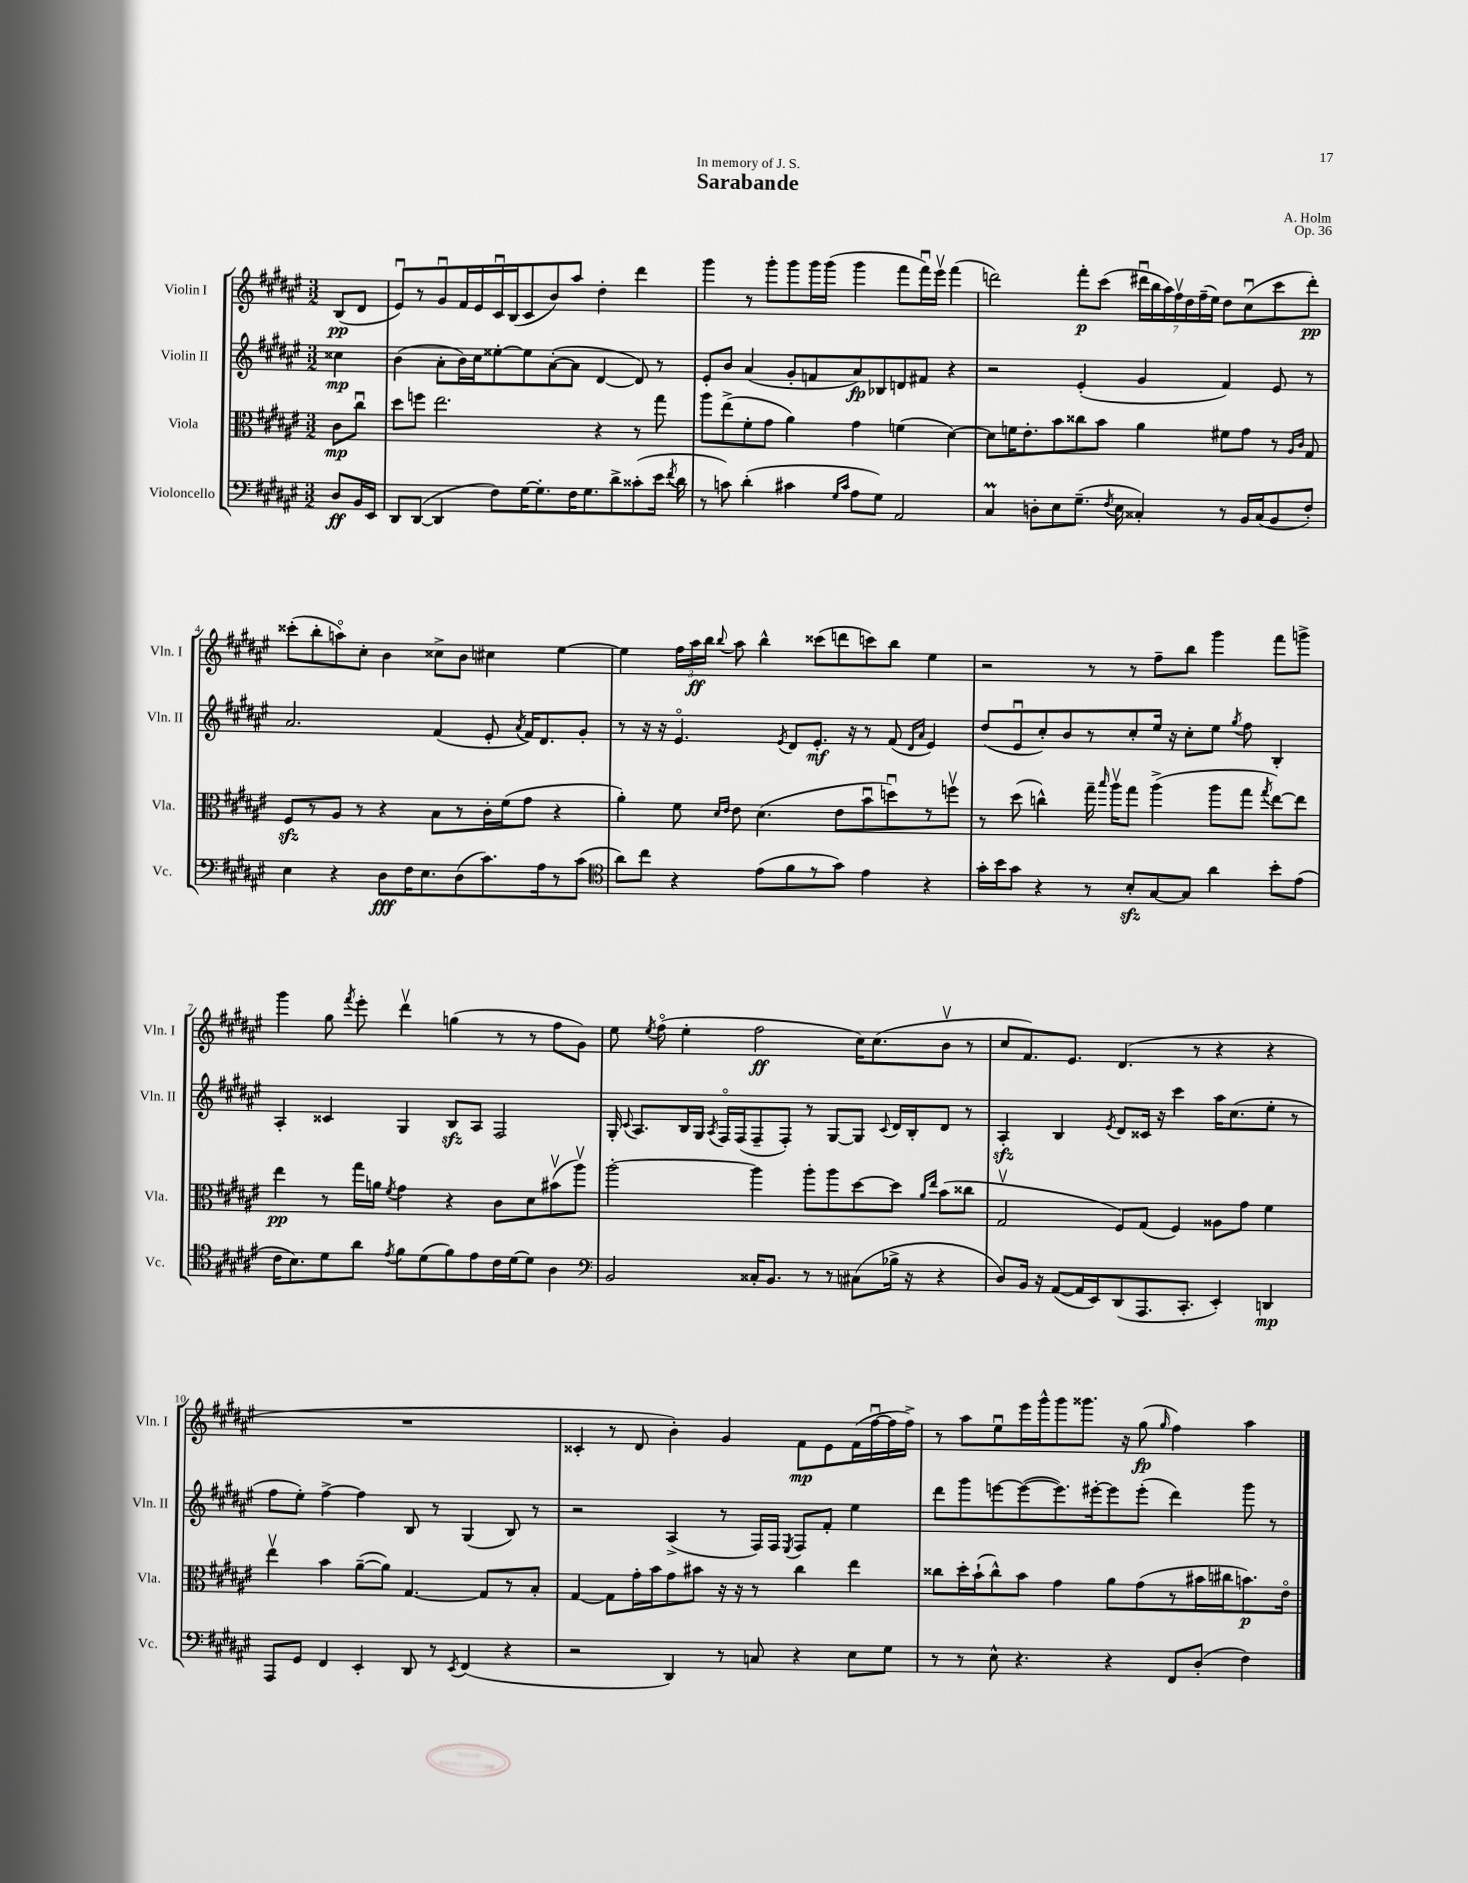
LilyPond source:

\header { title = "Sarabande" composer = "A. Holm" dedication = "In memory of J. S." opus = "Op. 36" }
<<
\new StaffGroup <<
\new Staff = "s0" \with { instrumentName = "Violin I" shortInstrumentName = "Vln. I" } {
    \clef treble \key fis \major \numericTimeSignature \time 3/2 \partial 4
    \autoBeamOff b8[\pp( dis'8] |
    eis'8[\downbow) r8 gis'8\downbow fis'16 eis'16 cis'16\downbow b16( cis'8 b'8) ais''8] dis''4-. dis'''4 |
    gis'''4 r8 gis'''8[-. gis'''8 gis'''16 gis'''16]( gis'''4 fis'''8[ fis'''16\downbow) eis'''16]\upbow fis'''4( |
    d'''2) fis'''8[-.\p cis'''8]( \tuplet 7/4 { dis'''16[\downbow b''16 ais''16) fis''16\upbow dis''16 fis''16--( eis''16]) } dis''8[ cis''8\downbow( cis'''8 dis'''8]-.\pp) |
    cisis'''8[-.( b''8-. a''8\flageolet) cis''8]-. b'4 cisis''8[-> b'8] cis''4 eis''4~ |
    eis''4 \tuplet 3/2 { fis''16[ ais''16\ff b''16] } \appoggiatura { b''8 } ais''8 b''4-^ cisis'''8[( d'''8 c'''8) b''8] eis''4 |
    r2 r8 r8 fis''8[-- b''8] gis'''4 fis'''8[ g'''8]-> |
    gis'''4 gis''8 \acciaccatura { fis'''8 } eis'''8-. dis'''4\upbow g''4( r8 r8 fis''8[ gis'8]) |
    eis''8 \acciaccatura { eis''8 } fis''8\flageolet( eis''4-. fis''2\ff cis''16[) cis''8.( b'8]\upbow r8 |
    cis''8[ fis'8.) eis'8.] dis'4.( r8 r4 r4 |
    R1. |
    cisis'4-. r8 dis'8 b'4-.) gis'4 fis'8[\mp eis'8 fis'16( fis''16~\downbow fis''16 fis''16]->) |
    r8 ais''8[ eis''8\downbow eis'''16 gis'''16-^ gis'''8 gisis'''8.] r16 gis''8\fp( \grace { gis''16 } fis''4) ais''4 \bar "|." |
}
\new Staff = "s1" \with { instrumentName = "Violin II" shortInstrumentName = "Vln. II" } {
    \clef treble \key fis \major \numericTimeSignature \time 3/2 \partial 4
    \autoBeamOff cisis''4\mp |
    b'4( ais'8[-. b'16) cis''16 eisis''8~-. eisis''8 ais'8~-.( ais'8] dis'4~ dis'8) r8 |
    eis'8[-. b'8] ais'4( gis'8[-. f'8 ais'8\fp) bes8 d'8 fis'8] r4 |
    r2 eis'4-.( gis'4 fis'4) eis'8 r8 |
    ais'2. fis'4( eis'8-. \acciaccatura { ais'8 } fis'16[) dis'8. gis'8]-. |
    r8 r16 r16 eis'4.\flageolet \acciaccatura { eis'8 } dis'8[ eis'8.]-.\mf r16 r8 fis'8( \grace { dis'16[ ais'16] } eis'4) |
    dis''8[( eis'8\downbow cis''8-.) b'8 r8 cis''8-. eis''16] r16 cis''8[-. eis''8] \acciaccatura { gis''8 } fis''8 b4-. |
    ais4-. cisis'4 gis4 b8[\sfz ais8] fis2 |
    gis16-. \appoggiatura { cis'8 } ais8.[ b16 gis16] \acciaccatura { ais8 } fis16[\flageolet fis16( fis8-- fis8]-.) r8 gis8[~ gis8] \appoggiatura { cis'8 } dis'16[ b16-. dis'8] r8 |
    ais4-.\sfz b4 \acciaccatura { eis'8 } dis'8[ cisis'16] r16 cis'''4 ais''16[ cis''8.( eis''8]-. r8 |
    fis''8[ eis''8]-.) fis''4~-> fis''4 b8 r8 gis4( b8) r8 |
    r2 ais4->( r8 fis16[) fis16] \acciaccatura { eis8 } fis8[ fis'8]-. eis''4 |
    dis'''8[ gis'''8 e'''8~ e'''8~( e'''8.) eis'''16~-. eis'''8 eis'''8]-.( dis'''4) gis'''8 r8 \bar "|." |
}
\new Staff = "s2" \with { instrumentName = "Viola" shortInstrumentName = "Vla." } {
    \clef alto \key fis \major \numericTimeSignature \time 3/2 \partial 4
    \autoBeamOff cis'8[\mp cis''8]\downbow |
    dis''8[ f''8] eis''2. r4 r8 gis''8 |
    ais''8[ eis''8->( fis'8-. gis'8] ais'4) gis'4 f'4( dis'4~) |
    dis'8[ f'16 eis'8.-. b'8 cisis''8 b'8] ais'4 fis'8[ gis'8] r8 \grace { ais16[ cis'16] } gis8 |
    fis8[\sfz r8 ais8] r8 r4 b8[ r8 cis'16-. fis'16( gis'8] r4 |
    ais'4-.) fis'8 \grace { dis'16[ eis'16] } eis'8 dis'4.( eis'8[ b'8\downbow d''8\downbow) r8 f''8]\upbow |
    r8 dis''8( c''4-^) gis''16-- \grace { b''16 } ais''16[\upbow gis''8] ais''4->( ais''8[ gis''8] \acciaccatura { gis''8 } eis''8[~) eis''8] |
    eis''4\pp r8 gis''16[ a'16] \acciaccatura { fis'8 } gis'4 r4 cis'8[ dis'8 bis'8\upbow( ais''8]\upbow) |
    ais''2~-. ais''4 ais''8[-. ais''8 dis''8~ dis''8] \grace { ais'16[ eis''16] } b'8[( cisis''8] |
    gis2\upbow fis8[) gis8]( fis4) aisis8[ gis'8] fis'4 |
    eis''4\upbow b'4 ais'8[~--( ais'8]) gis4.~ gis8[ r8 b8]-. |
    gis4~ gis8[ gis'16-. b'16 gis'8 bis'8] r16 r16 r8 cis''4 eis''4 |
    cisis''8[ dis''16-. b'16-!( cisis''8-^) b'8] gis'4 ais'8[ gis'8( r8 bis'16 cis''16 b'8.\p) eis'16]\flageolet \bar "|." |
}
\new Staff = "s3" \with { instrumentName = "Violoncello" shortInstrumentName = "Vc." } {
    \clef bass \key fis \major \numericTimeSignature \time 3/2 \partial 4
    \autoBeamOff dis8[\ff b,16 eis,16] |
    dis,8[ dis,8]~( dis,4 fis8[) gis16~ gis8.-. fis16 gis8. dis'8-> cisis'8-.( eis'16] \acciaccatura { fis'8 } dis'16 |
    r8 c'8) dis'4-.( cis'4 \grace { gis16[ cis'16] } ais8[ gis8]) ais,2 |
    cis4\prall d8[-. eis8 gis8.]--( \acciaccatura { fis8 } eis16 cisis4-.) r8 b,16[ cisis16( b,8 fis8]-.) |
    eis4 r4 dis8[\fff fis16 eis8. dis8( cis'8.) ais16 r8 cis'8]( |
    \clef tenor ais'8[) cis''8] r4 eis'8[( fis'8 r8 gis'8]) eis'4 r4 |
    gis'16[-. b'16 gis'8] r4 r8 b8[-.\sfz gis8~ gis8] ais'4 b'8[-. eis'8]( |
    cis'16[ b8.) dis'8 ais'8] \acciaccatura { eis'8 } fis'8[ dis'8( fis'8) eis'8 cis'16 dis'16~ dis'8] ais4 |
    \clef bass b,2 cisis16[-. b,8.] r8 r8 cis8[( bes16]-> r16 r4 |
    dis8[) b,16] r16 ais,8[~( ais,16 eis,16) dis,8( ais,,8. cis,8.]-. eis,4-.) d,4\mp |
    ais,,8[ gis,8] fis,4 eis,4-. dis,8 r8 \acciaccatura { eis,8 } fis,4( r4 |
    r2 dis,4) r8 c8 r4 eis8[ gis8] |
    r8 r8 eis8-^ r4. r4 fis,8[ dis8]-.( fis4) \bar "|." |
}
>>
>>
